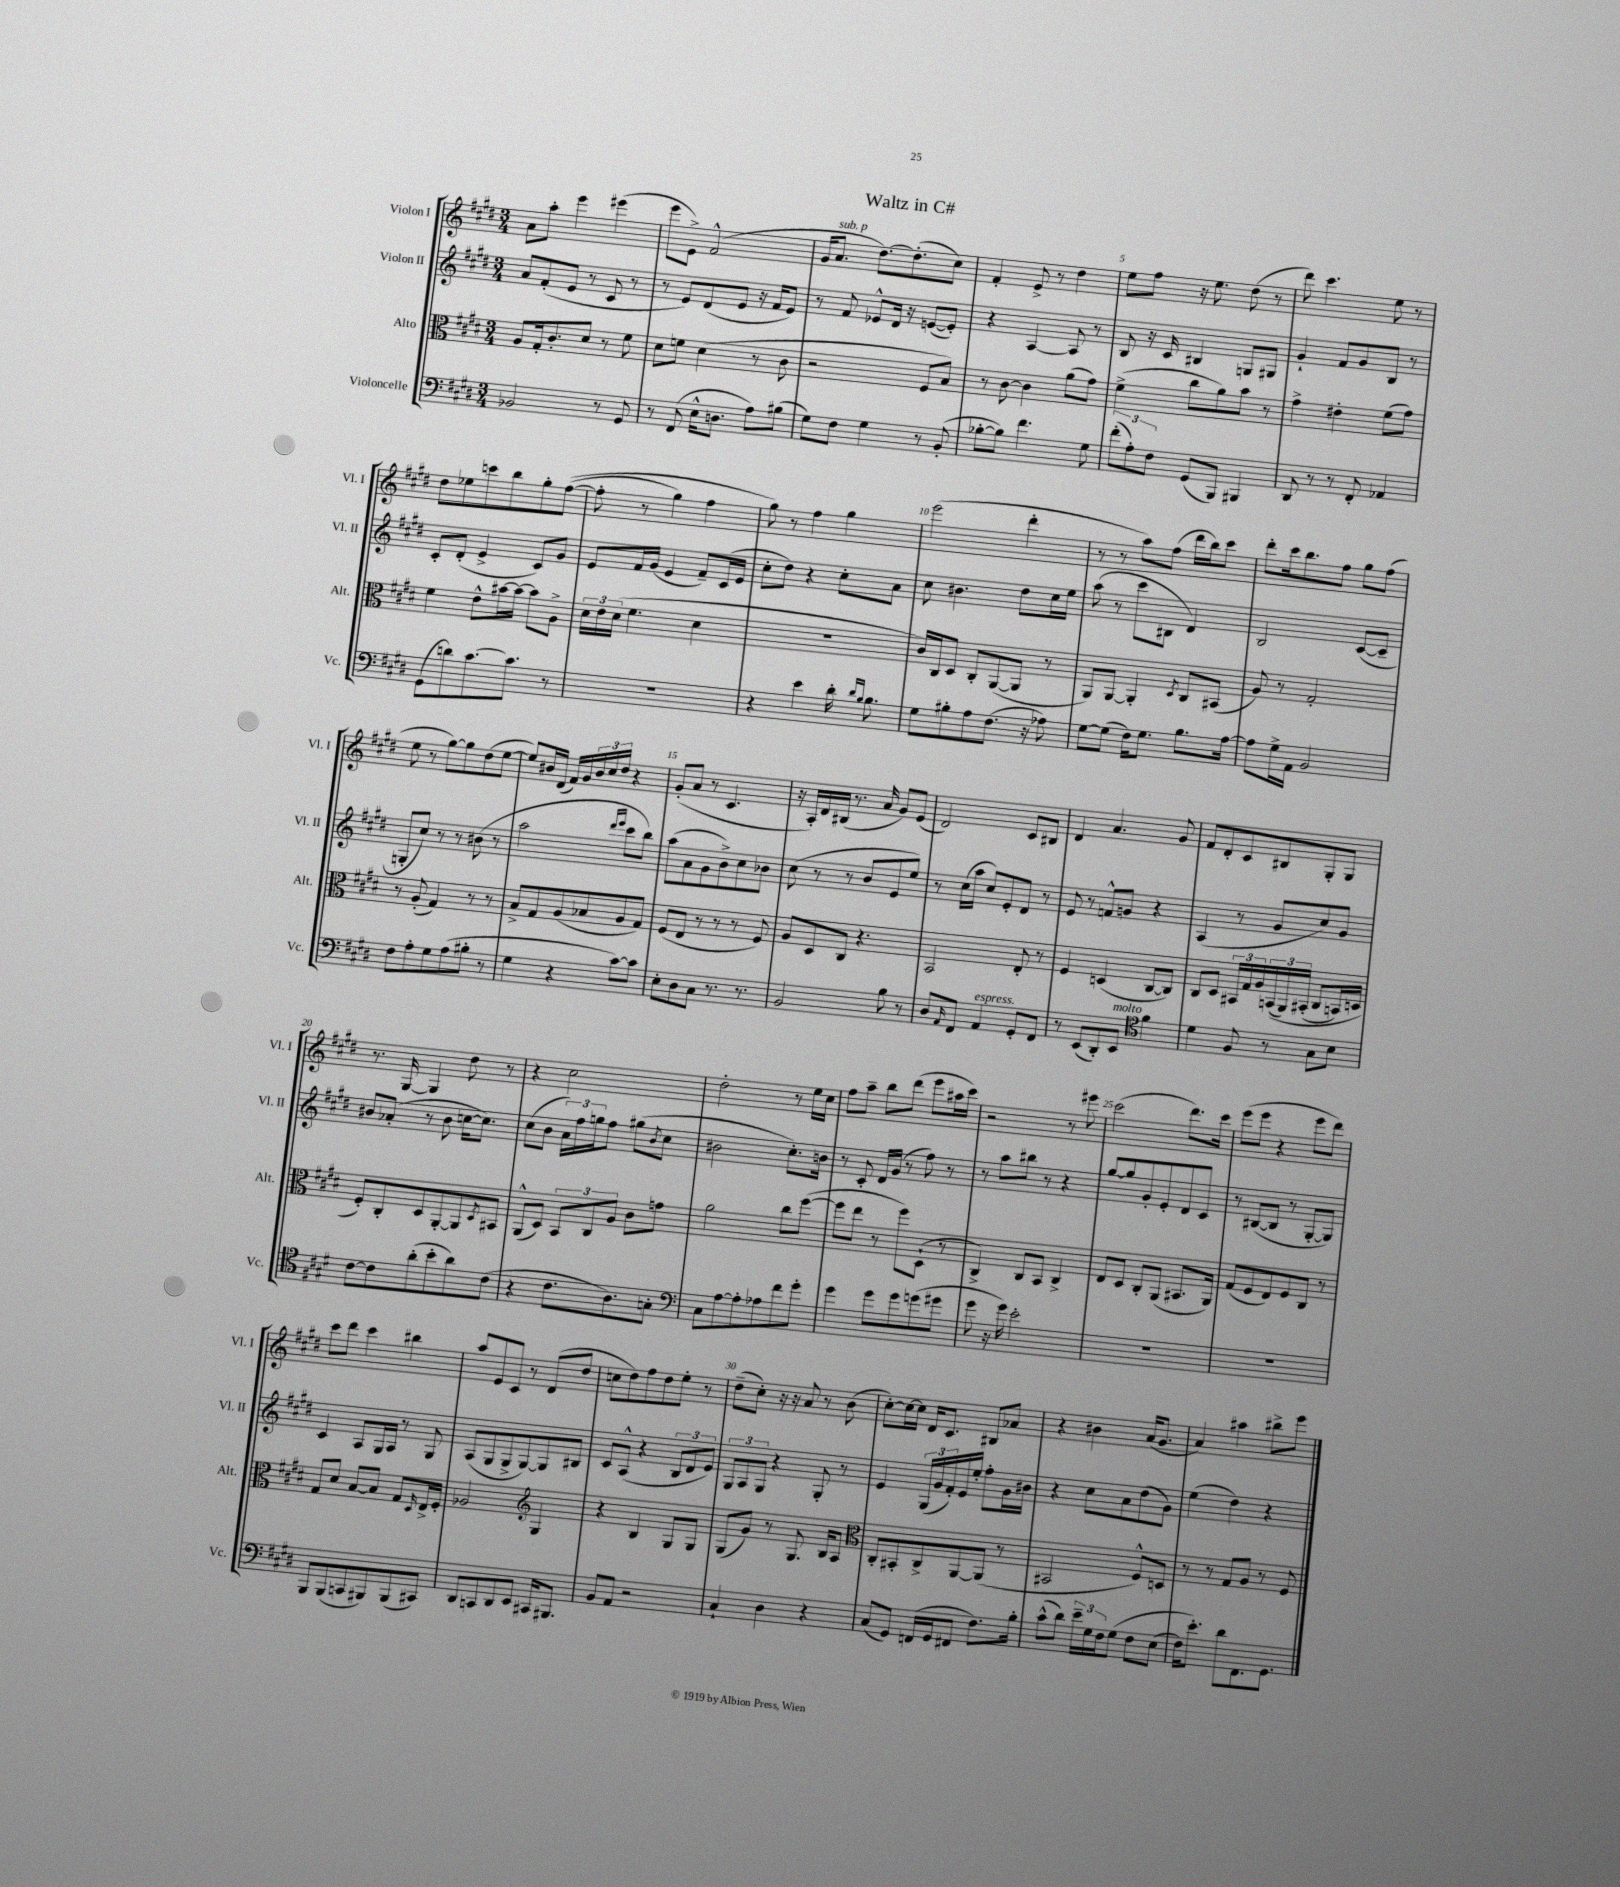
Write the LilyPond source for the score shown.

\header { title = "Waltz in C#" }
<<
\new StaffGroup <<
\new Staff = "s0" \with { instrumentName = "Violon I" shortInstrumentName = "Vl. I" } {
    \clef treble \key e \major \numericTimeSignature \time 3/4
    a'8 a''8-. e'''4 eis'''4( |
    e'''8 e'8->) fis'2-^( |
    gis'16 a'8.^\markup { \italic "sub. p" } dis''8.~) dis''8.-.( cis''8) |
    fis'4-. e'8-> r8 dis''4 |
    e''8 fis''8 r16 e''8. dis''8( r8 |
    dis'''8) cis'''4. e''8 r8 |
    dis''8 ees''8 c'''8 b''8 gis''8-. fis''8~(\( |
    fis''8-. r8 gis''4) fis''4 |
    gis''8\) r8 fis''4 gis''4 |
    e'''2( dis'''4-. |
    r8 r8 a''8) fis''8( dis'''16 b''16) cis'''8 |
    dis'''8-. cis'''16 b''8. fis''8 gis''8 fis''8( |
    e''8 r8 gis''8~) gis''8 dis''8( e''8~ |
    e''8) bis'16 dis'16( fis'16) gis'16 \tuplet 3/2 { bis'16 cis''16 dis''16 } r4 |
    gis'8-.( a'8 r8 cis'4. |
    r16 a16-.) dis'16 bis16( r8. a'16 gis'8) e'8( |
    dis'2) cis'8 bis8 |
    dis'4 a'4. gis'8 |
    fis'8 dis'8-. cis'8 bis8 gis8-. gis8 |
    r8. gis16~ gis4 dis''8 r8 |
    r4 cis''2 |
    dis''2-. r8 e''16 cis''16 |
    fis''8 a''8-- b''8 dis'''8( e'''8 ais''16 cis'''16) |
    r2 r8 eis'''8 |
    cis'''2( dis'''8.) cis'''16 |
    e'''8( e'''8 r4 e'''8 dis'''8) |
    cis'''8 dis'''8 cis'''4 bis''4 |
    a''8 e'8 cis'8 r8 dis'8( dis''8 |
    c''8 dis''8) fis''8 dis''8 e''8-. r8 |
    dis''8--( cis''8-.) r16 r16 a'8 r8 b'8( |
    cis''8~-.) cis''16~ cis''16 dis'16 cis'8. bis8 aes'8 |
    r4 bis'4 a'16( gis'8. |
    a'4) ais''4 bis''8-> e'''8 \bar "|." |
}
\new Staff = "s1" \with { instrumentName = "Violon II" shortInstrumentName = "Vl. II" } {
    \clef treble \key e \major \numericTimeSignature \time 3/4
    a'8 fis'8-.( e'8 r8 cis'8 r8 |
    r8 e'8) dis'8( e'8 r16 fis'16 e'8) |
    r8 fis'8 ees'8-^ dis'16 r16 e'8~( e'8-.) |
    r4 a4~ a8 r8 |
    b8 r16 cis'16 bis4 g8 gis8 |
    gis'4-! fis'8 gis'8 b8 r8 |
    cis'8-. dis'8-.( e'4-> cis'8) gis'8 |
    e'8 fis'16 gis'16( e'4 fis'8--) cis'16( e'16 |
    cis''8-. dis''8) r4 cis''8-. a'8 |
    cis''8 bis'4. dis''8 cis''16 e''16 |
    a''8( r8 cis'''8 bis8 dis'4) |
    b2 cis'8~( cis'8-- |
    g8-. cis''8) r8 r8 bis'8( r8 |
    a''2 \grace { dis'''16 e'''16 } cis'''8 b''8) |
    a''8( a'8 gis'8 b'8->) cis''8 bes'8 |
    cis''8( r8 r8 b'8 e'8 e''8) |
    r8 cis''16( a''16 cis''8) e'8-. dis'8 r8 |
    e'8 r8 f'8-^ g'8 r4 |
    a4( r8 gis'8 cis''8) gis'8 |
    bis'8 aes'8-.( r8 bis'8 c''16~ c''8.) |
    cis''8( b'8 \tuplet 3/2 { a'16) fis''16 g''16 } fis''8 gis''8( \acciaccatura { b'8 } cis''8 |
    bis'2 cis''8.-.) b'16 |
    r8 cis'8-. dis'16 gis'16( r8 fis''8) r8 |
    r8 a''8 bis''8 r8 r4 |
    gis''8~ gis''8 gis'8-. e'8-. dis'8 cis'8 |
    r8 bis8~( bis8 r8 gis8~-. gis8) |
    cis'4 a8 gis16 a16 r8 gis8 |
    a8( gis8 gis8-> gis8~) gis8 bis8 |
    cis'8 a8-^( r4 \tuplet 3/2 { b8 dis'8 e'8) } |
    \tuplet 3/2 { gis8 a8 gis8 } r4 gis8-. r8 |
    e'4 \tuplet 3/2 { gis16( gis'16 fis'16-.) } e'16 e''16-. fis''8-. gis'16 bis'16 |
    r4 cis''8 a'8 dis''8( gis'8) |
    e''4( dis''4) r4 \bar "|." |
}
\new Staff = "s2" \with { instrumentName = "Alto" shortInstrumentName = "Alt." } {
    \clef alto \key e \major \numericTimeSignature \time 3/4
    a8 gis16-. cis'8.-. dis'8 r8 fis'8 |
    dis'8 f'8 dis'4( r8 cis'8 |
    r2 fis8 b8) |
    r8 cis'8~ cis'4 a'8( gis'8) |
    fis'4->( cis''8 a'8) b'8 r8 |
    gis'4-> eis'4-. fis'8( gis'8) |
    fis'4 e'8-^ bis'16~ bis'16~ bis'8 a8-> |
    \tuplet 3/2 { dis'16 e'16 dis'16( } fis'4. dis'4 |
    R2. |
    cis'16) cis16 dis8 cis8-. a,8~( a,8 r8 |
    a,8) a,8~ a,4-. \acciaccatura { dis8 } cis8 bis,8( |
    a8) r8 gis2-. |
    r8 a8-.( gis4) r8 r8 |
    b8-> gis8 a8( bes8 a8 gis8) |
    fis8( e8 r8 r8 r8 fis8) |
    a8 dis8 cis8 r4. |
    b,2 e8-. r8 |
    fis4 d4( cis8~ cis8) |
    cis8 dis8 \tuplet 3/2 { bis,16 gis16 a16 } \tuplet 3/2 { b,16(\( a,16) bis,16-.( } cis8 b,16) d16 |
    fis8-.\) cis8-. dis8 a,8~-. a,8 \acciaccatura { dis8 } bis,8 |
    a,8-^( dis8) \tuplet 3/2 { b,8 cis8 a8 } cis'8 g'8 |
    a'2 cis''8 fis''8~( |
    fis''8 e''8 r8 fis''8) dis8-!( r8 |
    cis4->) cis8 b,8 cis4-> |
    e8 dis8 cis8-. a,8( bis,8. a,16) |
    gis8( fis8 e8) fis8 cis8 r8 |
    gis8 dis'8 b8~ b8 gis8 \grace { dis16 } e16-> fis16-. |
    aes2 \clef treble gis4 |
    r4 b4 gis8 gis8 |
    gis8( gis'8) r8 gis8. b16 a8 |
    \clef alto cis8-. bis,8-. cis8-> a,8~ a,8( r8 |
    bis,2 fis8-^) d8 |
    r8 r8 gis8 a8 r8 fis8 \bar "|." |
}
\new Staff = "s3" \with { instrumentName = "Violoncelle" shortInstrumentName = "Vc." } {
    \clef bass \key e \major \numericTimeSignature \time 3/4
    bes,2 r8 gis,8 |
    r8 fis,8( e16-^ d8. a8) bis8( |
    gis8) fis8 gis4 r8 b,8-.( |
    bes8~-. bes8) fis'4. gis8 |
    \tuplet 3/2 { fis'8-.( a8-.) fis8 } gis,8( b,,8) bis,,4 |
    dis,8 r8 r8 fis,8-. aes,4 |
    gis,8( d'8) cis'8.~ cis'8. r8 |
    R2. |
    r4 e'4 dis'16-. \grace { dis'16 b16 } b8. |
    gis8 bis8-. a8 fis8.( r16 aes8) |
    gis8~ gis8( fis16) gis8. b8. a16~ |
    a8 gis16-> a,16 b,2 |
    fis8 a8-. gis8 a8( bis8-. r8 |
    gis4 r4 cis'8~) cis'8 |
    e8-. dis8 cis8 r8. r8. |
    b,2 b8 r8 |
    dis8 \grace { a,16 } fis,8 a,4^\markup { \italic "espress." } gis,8-. fis,8 |
    r8 e,8( dis,8-.) e,8^\markup { \italic "molto" } \clef tenor fis'4 |
    dis'4 fis8 r8 gis8 b8 |
    cis'8~ cis'8 a'8-.( b'8-. a'8) cis'8( |
    r4 cis'8. a8.) g8-. |
    \clef bass cis8 a8~ a8-. aes8 fis'8 gis'8-. |
    gis'4 gis'8 gis'8 g'8( gis'8 |
    gis'8 r16 gis'16) e'2-. |
    R2. |
    R2. |
    b,,8 b,,8( c,8 bis,,8) bis,,8( cis,8) |
    dis,8 c,8 dis,8 e,8 cis,16 bis,,8. |
    b,8 a,8 r2 |
    cis4-! dis4 r4 |
    cis8( gis,8) f,16( gis,16 fis,8 fis8.) b16-. |
    cis'8-^( dis'8) \tuplet 3/2 { e'16-- gis16 fis16 } gis8\( fis8 e8( |
    fis16) e'8.-.\) dis'8 fis,8. gis,8. \bar "|." |
}
>>
>>
\layout { \context { \Score \override BarNumber.break-visibility = ##(#f #t #t) barNumberVisibility = #(every-nth-bar-number-visible 5) } }
